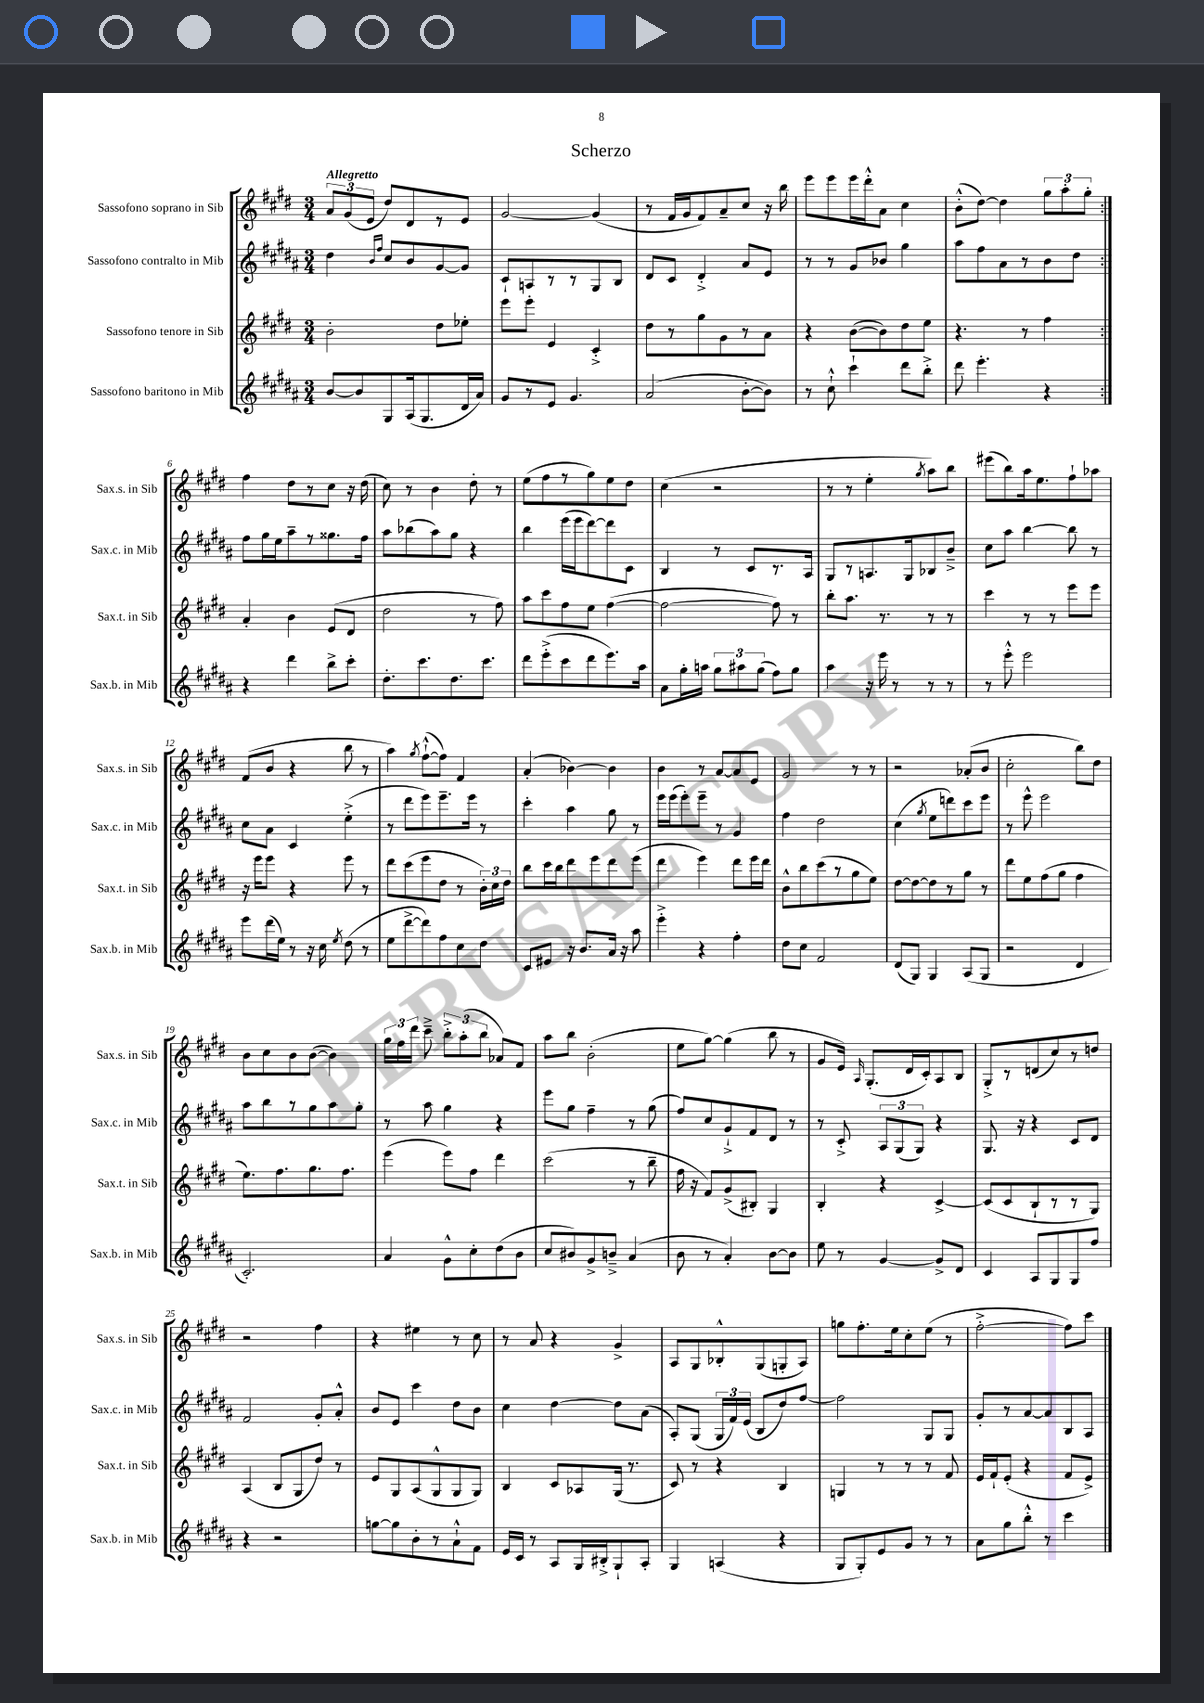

**kern	**kern	**kern	**kern
*staff4	*staff3	*staff2	*staff1
*clefG2	*clefG2	*clefG2	*clefG2
*k[f#c#g#d#a#]	*k[f#c#g#d#]	*k[f#c#g#d#a#]	*k[f#c#g#d#]
*M3/4	*M3/4	*M3/4	*M3/4
[8b	2b'	4dd#	12a
.	.	.	(12g#
8b]	.	.	.
.	.	.	12e
.	.	16qqb	.
.	.	16qqff#	.
8G#	.	8cc#	8dd#)
(16A#	.	8b	8d#
8.G#	.	.	.
.	8dd#	[8g#	8r
16d#	8ee-'	8g#]	8e
16a#)	.	.	.
=	=	=	=
8g#	8eee	8c#`	[2g#
8r	8eee'	8A	.
8e	4e	8r	.
4.g#	.	8r	.
.	4c#'^	8G#	(4g#]
.	.	8B	.
=	=	=	=
(2a#	8dd#	8d#	8r
.	8r	8c#	16f#
.	.	.	16g#
.	8gg#	4d#'^	8f#)
.	8g#	.	8a~
[8b'	8r	8a#	8cc#
8b])	8a	8e	16r
.	.	.	16bb
=	=	=	=
8r	4r	8r	8eee
8cc#`^^	.	8r	8eee
4ccc#`	([8b	8g#	16eee
.	.	.	16ddd#'^^
.	8b])	8b-	8a
8ddd#	8dd#	4gg#	4cc#
8bb'^	8ee	.	.
=	=	=	=
8ddd#	4.r	8aa#	(8b'^^
4.eee'	.	8ff#	[8dd#)
.	.	8a#	4dd#]
.	8r	8r	.
4r	4ff#	8b	12gg#
.	.	.	12aa'
.	.	8dd#	.
.	.	.	12gg#'
=:|!	=:|!	=:|!	=:|!
4r	4a'	8ff#	4ff#
.	.	16gg#	.
.	.	16ee	.
4ddd#	4b	8aa#~	8dd#
.	.	8r	8r
8bb^	(8e	8.gg##	8cc#
8ccc#'	8d#	.	16r
.	.	16ff#	(16dd#
=	=	=	=
8.dd#'	2dd#	8aa#	8cc#)
.	.	(8bb-	8r
8.ccc#	.	.	.
.	.	8aa#)	4b
8.dd#	.	8gg#	.
.	8r	4r	8dd#'
8.ccc#	.	.	.
.	8ff#)	.	8r
=	=	=	=
8ddd#	8aa	4bb	(8ee
(8eee'^	8ccc#	.	8ff#
8ccc#	8ff#	(16eee	8r
.	.	16eee	.
8ddd#	8ee	[8ddd#)	8gg#)
8.eee)	([4ff#	8ddd#]	8ee
.	.	8c#	8dd#
16aa#	.	.	.
=	=	=	=
8a#	2ff#_	4B	(4cc#
16gg#'	.	.	.
16aa	.	.	.
12gg#	.	8r	2r
12aa#	.	.	.
.	.	8c#	.
(12gg#	.	.	.
8ff#)	8ff#])	8.r	.
8gg#	8r	.	.
.	.	16A#	.
=	=	=	=
4aa#	8bb'	8G#	8r
.	8.aa	8r	8r
16r	.	8.A	4ee'
16eee	8.r	.	.
8r	.	.	.
.	.	16G#	.
.	.	.	8qgg#
8r	8r	8B-	8aa)
8r	8r	8b~^	8bb
=	=	=	=
8r	4ccc#	8cc#	(8eee#
8eee'^^	.	8aa#	8bb)
2eee	8r	[4bb	16aa
.	.	.	8.ee
.	8r	.	.
.	8eee	8bb]	8ff#`
.	8eee	8r	8aa-
=	=	=	=
8eee	16r	8cc#	(8f#
.	16eee	.	.
(16ddd#	8eee	8a#	8b
16ee)	.	.	.
8r	4r	4c#	4r
16r	.	.	.
16cc#	.	.	.
8qee	.	.	.
(8dd#	8eee	(4ee'^	8bb
8r	8r	.	8r
=	=	=	=
8ee	8ddd#	8r	4aa)
[8ddd#^	(8ccc#	8ddd#	.
.	.	.	8qgg#
8ddd#])	8eee	8eee)	([8ff#`^^
8ff#	8dd#	8.eee~	8ff#])
8cc#	8r	.	4f#
.	.	16eee	.
8dd#	24b')	8r	.
.	24cc#	.	.
.	24dd#	.	.
=	=	=	=
8c#	8bb	4ccc#'	(4a'
8e#	16ccc#	.	.
.	16bb	.	.
16r	8ddd#	4aa#	[4b-)
8.b	.	.	.
.	8eee	.	.
16a#	8ddd#	8gg#	4b-]
16r	.	.	.
8aa#	(8eee	8r	.
=	=	=	=
4eee'^	4ddd#	16eee	4b
.	.	(16eee	.
.	.	8eee')	.
4r	4eee)	8eee~	8r
.	.	8r	[8a
4ff#'	8ddd#	4g#	8a]
.	16eee	.	8e
.	16ddd#	.	.
=	=	=	=
8dd#	8b^^	4ff#	2g#
8cc#	8bb	.	.
2f#	(8ccc#	2dd#	.
.	8r	.	.
.	8gg#	.	8r
.	8ee)	.	8r
=	=	=	=
(8d#	[8dd#	(4cc#	2r
8G#)	8dd#_	.	.
.	.	8qgg#	.
4G#	8dd#]	8ee	.
.	8r	8ddd)	.
(8A#	8gg#	8ccc#	(8a-'
8G#	8r	8eee	8b
=	=	=	=
2r	8ddd#	8r	2cc#'
.	8ee	8eee^^	.
.	(8ff#	2eee	.
.	8gg#	.	.
4d#	4ff#	.	8bb)
.	.	.	8dd#
=	=	=	=
2.c#')	8.ee)	8aa#	8b
.	.	8bb	8cc#
.	8.ff#	.	.
.	.	8r	8b
.	8.gg#	8gg#	([8b
.	.	8aa#	4b])
.	8.ff#	.	.
.	.	8gg#'	.
=	=	=	=
4a#	(4eee	8r	24gg#
.	.	.	24ff#
.	.	.	24ddd#
.	.	8aa#	8ccc#~^
8g#^^	8eee)	4gg#	12bb'^
.	.	.	(12aa'
8cc#'	8ff#	.	.
.	.	.	12bb
(8dd#	4ddd#	4r	8a-)
8b	.	.	8f#
=	=	=	=
8cc#	(2ccc#	8eee	8aa
8b#)	.	8gg#	8bb
8g#^	.	4ff#~	(2b'
8b~^	.	.	.
(4a#	8r	8r	.
.	8bb~	(8gg#	.
=	=	=	=
8b	16ff#	8ff#)	8ee
.	16r	.	.
8r	8f#)	8cc#	[8gg#)
4a#')	(8g#^	8g#`^	(4gg#]
.	8B#')	8f#	.
[8b	4G#	8d#	8bb
8b]	.	8r	8r
=	=	=	=
8ee	4B'	8r	8g#
8r	.	8c#'^	16e)
.	.	.	16qqA
.	.	.	(8.G#'
[4g#	4r	12A#	.
.	.	(12G#	.
.	.	.	16d#
.	.	12G#)	.
.	.	.	16c#')
8g#^]	[4c#^	4r	8A
8d#	.	.	8B
=	=	=	=
4c#	(8c#]	8.G#	8G#'^
.	8c#	.	8r
.	.	16r	.
8A#	8B`	4r	(8d
8G#	8r	.	8cc#)
8G#	8r	8c#	8r
8ff#	8G#)	8d#	8dd
=	=	=	=
4r	(4A	2f#	2r
2r	8B	.	.
.	8G#	.	.
.	8dd#)	8g#'	4ff#
.	8r	8a#'^^	.
=	=	=	=
[8gg	8e	8b	4r
8gg]	8G#	8e	.
8b'	(8A	4ccc#	4ee#
8r	8G#^^	.	.
8a#`^^	8G#	8dd#	8r
8f#	8G#)	8b	8cc#
=	=	=	=
16e	4B	4cc#	8r
16c#	.	.	.
8r	.	.	8a
8A#	8c#	[4dd#	4r
16G#	8A-	.	.
16B#'^	.	.	.
8G#`	(16G#	8dd#]	4g#^
.	8.r	.	.
8A#'	.	(8a#	.
=	=	=	=
4G#	8c#)	8A#')	8A
.	8r	(8G#	8G#
(4A	4r	24G#	8B-'^^
.	.	24f#)	.
.	.	(24e	.
.	.	8B	(8G#
4r	4B	8dd#)	8G'
.	.	[8ff#	8A)
=	=	=	=
8G#	4G	2ff#]	8gg
8G#')	.	.	8.ff#'
8e	8r	.	.
.	.	.	16ee
8g#	8r	.	8cc#'
8r	8r	8G#	(8ee
8r	8f#	8G#	8r
=	=	=	=
8a#	16e	8g#'	[2ff#'^
.	16f#`	.	.
8gg#	(8e'	8r	.
8bb'^^	4r	[8a#	.
8r	.	8a#]	.
4ccc#	8f#	8B	8ff#])
.	8e^)	8A#	8ccc#
==	==	==	==
*-	*-	*-	*-
